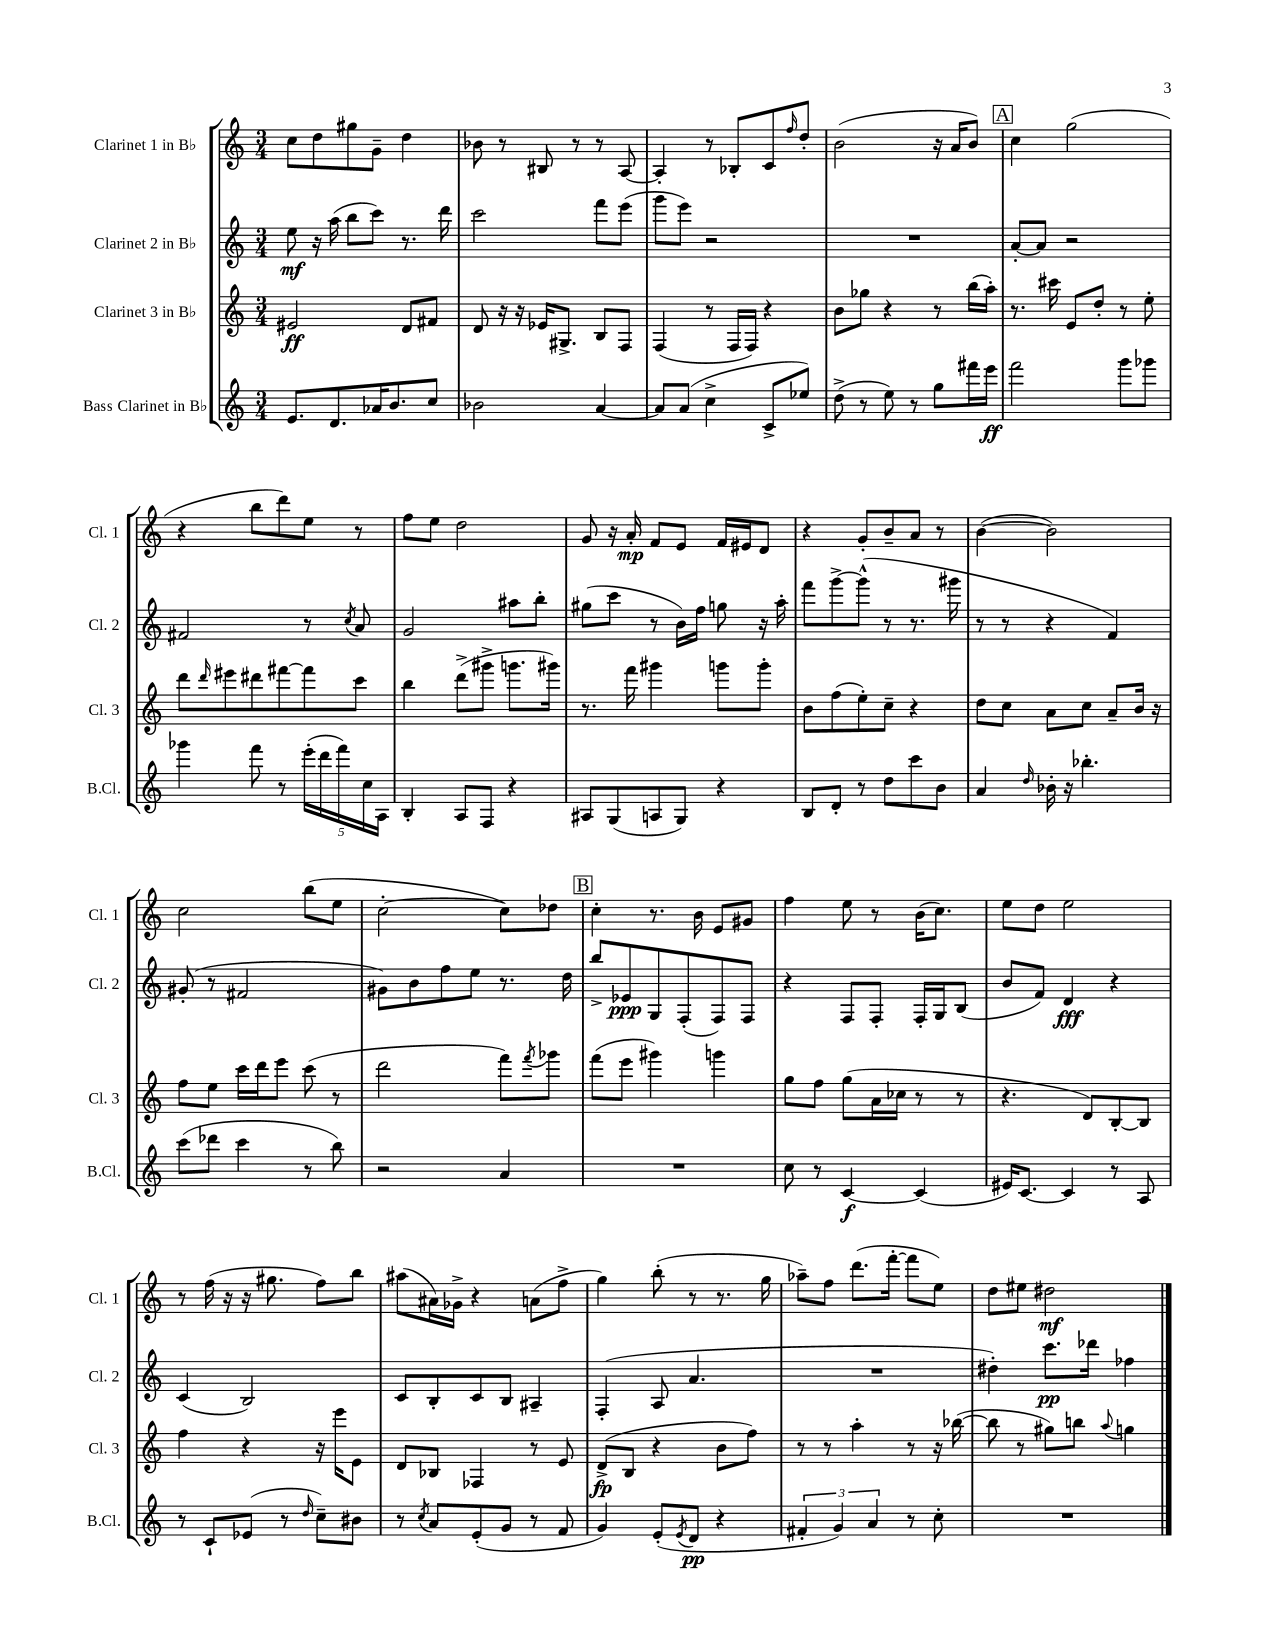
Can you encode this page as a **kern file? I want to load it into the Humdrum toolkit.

**kern	**kern	**kern	**kern
*staff4	*staff3	*staff2	*staff1
*clefG2	*clefG2	*clefG2	*clefG2
*k[]	*k[]	*k[]	*k[]
*M3/4	*M3/4	*M3/4	*M3/4
8.e/L	2e#/	8ee\	8cc\L
.	.	16r	8dd\
8.d/	.	(16aa\	.
.	.	8bb\L	8gg#\
16a-/K	.	8ccc\J)	8g~\J
8.b/	.	.	.
.	8d/L	8.r	4dd\
8cc/J	8f#/J	.	.
.	.	16ddd\	.
=	=	=	=
2b-\	8d/	2ccc\	8b-\
.	16r	.	8r
.	16r	.	.
.	16e-/LK	.	8B#/
.	8.G#^/J	.	.
.	.	.	8r
[4a/	8B/L	8fff\L	8r
.	8F/J	(8eee\J	[8A/
=	=	=	=
8a/]L	(4F/	8ggg\L	4A'/]
(8a/J	.	8eee\J)	.
4cc^\	8r	2r	8r
.	16F/LL	.	8B-'/L
.	16F/JJ)	.	.
8c^/L	4r	.	8c/
.	.	.	16qqff/
8ee-/J)	.	.	8dd'/J
=	=	=	=
(8dd^\	8b\L	2.r	(2b\
8r	8gg-\J	.	.
8ee\)	4r	.	.
8r	.	.	.
8gg\L	8r	.	16r
.	.	.	16a/LK
16fff#\L	(16bb\LL	.	8b/J)
16eee\JJ	16aa'\JJ)	.	.
=	=	=	=
2fff\	8.r	[8a'/L	4cc\
.	.	8a/]J	.
.	16ccc#\	.	.
.	8e/L	2r	(2gg\
.	8dd'/J	.	.
8ggg\L	8r	.	.
8ggg-\J	8ee'\	.	.
=	=	=	=
4ggg-\	8ddd\L	2f#/	4r
.	16qqddd/	.	.
.	8eee#\	.	.
8fff\	8ddd#\	.	8bb\L
8r	[8fff#\	.	8ddd\)
(20eee'\LL	8fff#\]	8r	8ee\J
20ddd\	.	.	.
20fff\)	.	.	.
.	.	8qcc/	.
.	8ccc\J	8a/	8r
20cc\	.	.	.
20A\JJ	.	.	.
=	=	=	=
4B'/	4bb\	2g/	8ff\L
.	.	.	8ee\J
8A/L	(8ddd^\L	.	2dd\
8F/J	8ggg#^\J	.	.
4r	8.ggg\L	8aa#\L	.
.	.	8bb'\J	.
.	16ggg#\Jk)	.	.
=	=	=	=
8A#/L	8.r	(8gg#\L	8g/
(8G/	.	8ccc\J	16r
.	16fff\	.	16a'/
8A/	4ggg#\	8r	8f/L
8G/J)	.	16b\LL)	8e/J
.	.	16ff\JJ	.
4r	8ggg\L	8gg\	16f/LL
.	.	.	16e#/J
.	8ggg'\J	16r	8d/J
.	.	16aa'\	.
=	=	=	=
8B/L	8b\L	8fff\L	4r
8d'/J	(8ff\	[8ggg^\	.
8r	8ee'\)	(8ggg^^\]J	8g'/L
8dd\L	8cc~\J	8r	8b~/
8ccc\	4r	8.r	8a/J
8b\J	.	.	8r
.	.	16ggg#\	.
=	=	=	=
4a/	8dd\L	8r	([4b\
.	8cc\J	8r	.
16qqdd/	.	.	.
16b-'\	8a\L	4r	2b\])
16r	.	.	.
4.bb-'\	8cc\J	.	.
.	8a~/L	4f/)	.
.	16b/Jk	.	.
.	16r	.	.
=	=	=	=
(8ccc\L	8ff\L	(8g#'/	2cc\
8ddd-\J	8ee\J	8r	.
4ccc\	16ccc\LL	2f#/	.
.	16ddd\J	.	.
.	8eee\J	.	.
8r	(8ccc\	.	(8bb\L
8bb\)	8r	.	8ee\J
=	=	=	=
2r	2ddd\	8g#\L)	[2cc'\
.	.	8b\	.
.	.	8ff\	.
.	.	8ee\J	.
4a/	8fff\L)	8.r	8cc\]L)
.	8qfff/	.	.
.	8ggg-\J	.	8dd-\J
.	.	16dd\	.
=	=	=	=
2.r	(8fff\L	8bb^/L	4cc'\
.	8eee\J	8e-/	.
.	4ggg#\)	8G/	8.r
.	.	(8F'/	.
.	.	.	16b\
.	4ggg\	8F/)	8e/L
.	.	8F/J	8g#/J
=	=	=	=
8cc\	8gg\L	4r	4ff\
8r	8ff\J	.	.
[4c/	(8gg\L	8F/L	8ee\
.	16a\L	8F'/J	8r
.	16cc-\JJ	.	.
(4c/]	8r	16F'/LL	(16b\LK
.	.	16G/J	8.cc\J)
.	8r	(8B/J	.
=	=	=	=
16e#/LK)	4.r	8b/L	8ee\L
[8.c/J	.	.	.
.	.	8f/J)	8dd\J
4c/]	.	4d/	2ee\
.	8d/L)	.	.
8r	[8B'/	4r	.
8A/	8B/]J	.	.
=	=	=	=
8r	4ff\	(4c/	8r
8c`/L	.	.	(16ff\
.	.	.	16r
(8e-/J	4r	2B/)	16r
.	.	.	8.gg#\
8r	.	.	.
16qqdd/	.	.	.
8cc~\L)	16r	.	8ff\L)
.	16eee\LK	.	.
8b#\J	8e\J	.	8bb\J
=	=	=	=
8r	8d/L	8c/L	(8aa#\L
8qcc/	.	.	.
8a/L	8B-/J	8B'/	16a#\L)
.	.	.	16g-^\JJ
(8e'/	4F-/	8c/	4r
8g/J	.	8B/J	.
8r	8r	4A#~/	(8a\L
8f/	8e/	.	8ff^\J
=	=	=	=
4g/)	(8d^/L	(4F'/	4gg\)
.	8B/J	.	.
(8e'/L	4r	8A/	(8bb'\
8qe/	.	.	.
8d/J	.	4.a/	8r
4r	8b\L	.	8.r
.	8ff\J)	.	.
.	.	.	16gg\
=	=	=	=
6f#'/	8r	2.r	8aa-~\L)
.	8r	.	8ff\J
6g/)	.	.	.
.	4aa'\	.	(8.ddd\L
6a/	.	.	.
.	.	.	[16fff'\Jk
8r	8r	.	8fff\]L
8cc'\	16r	.	8ee\J)
.	([16bb-\	.	.
=	=	=	=
2.r	8bb-\]	4dd#'\)	8dd\L
.	8r	.	8ee#\J
.	8gg#\L)	8.ccc\L	2dd#\
.	8bb\J	.	.
.	.	16ddd-\Jk	.
.	8qqaa/	.	.
.	4gg\	4ff-\	.
==	==	==	==
*-	*-	*-	*-
